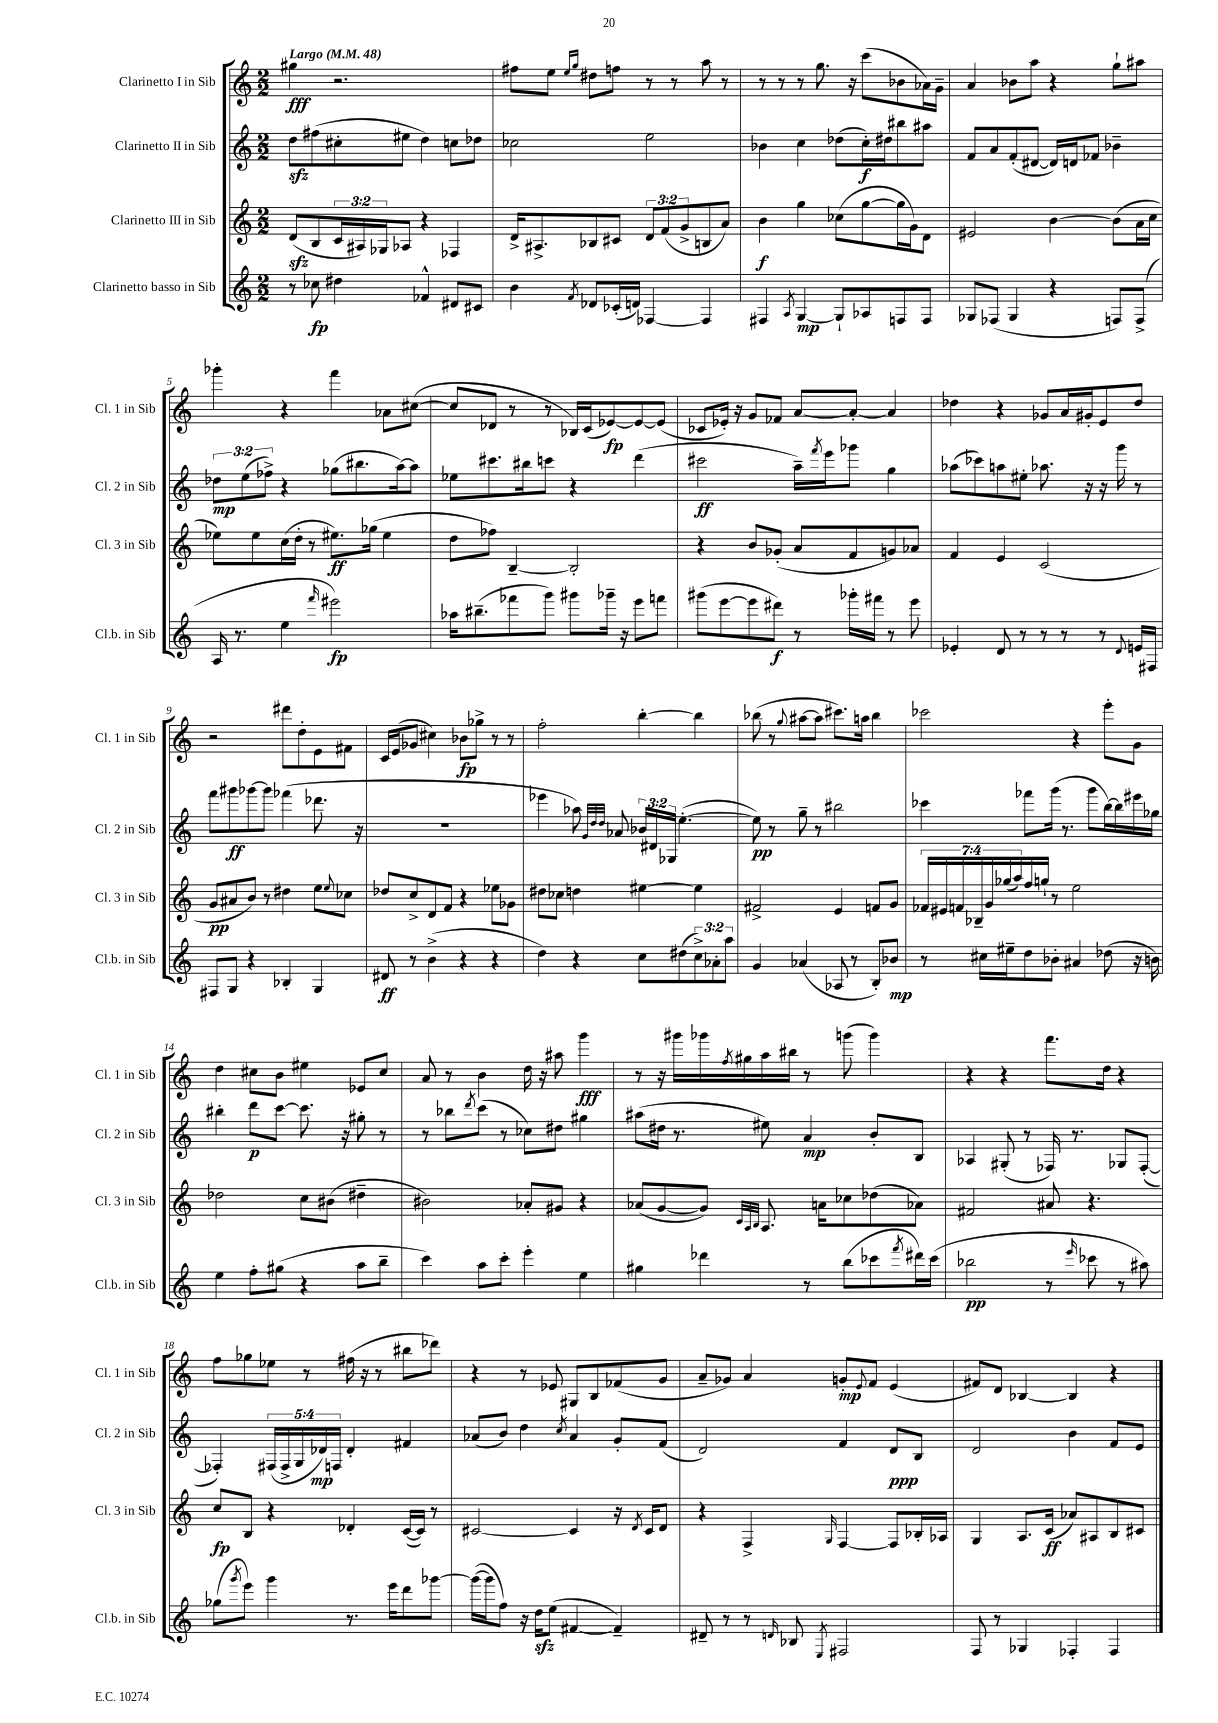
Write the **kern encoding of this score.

**kern	**dynam	**kern	**dynam	**kern	**dynam	**kern	**dynam
*part4	*part4	*part3	*part3	*part2	*part2	*part1	*part1
*staff4	*staff4	*staff3	*staff3	*staff2	*staff2	*staff1	*staff1
*I"Clarinetto basso in Sib	*	*I"Clarinetto III in Sib	*	*I"Clarinetto II in Sib	*	*I"Clarinetto I in Sib	*
*I'Cl.b. in Sib	*	*I'Cl. 3 in Sib	*	*I'Cl. 2 in Sib	*	*I'Cl. 1 in Sib	*
*clefG2	*	*clefG2	*	*clefG2	*	*clefG2	*
*k[]	*	*k[]	*	*k[]	*	*k[]	*
*M2/2	*	*M2/2	*	*M2/2	*	*M2/2	*
*MM48	*	*MM48	*	*MM48	*	*MM48	*
=1	=1	=1	=1	=1	=1	=1	=1
!	!	!	!	!	!	!LO:TX:a:B:t=Largo	!
8r	.	(8dzz/L	.	8ddzz\L	.	4gg#X\	fff
8cc-X\	fp	8B/	.	(8ff#X\	.	.	.
4dd#X\	.	24c/L	.	8cc#X'\	.	2.r	.
.	.	24A#X/)	.	.	.	.	.
.	.	24G-X/J	.	.	.	.	.
.	.	8A-X/J	.	8ee#X\J	.	.	.
4f-X^^/	.	4r	.	4dd\)	.	.	.
8d#X/L	.	4F-X/	.	8ccn\L	.	.	.
8c#X/J	.	.	.	8dd-X\J	.	.	.
=2	=2	=2	=2	=2	=2	=2	=2
4b\	.	16d^/KL	.	2cc-X\	.	8ff#X\L	.
.	.	8.A#X^/	.	.	.	.	.
.	.	.	.	.	.	8ee\J	.
.	.	.	.	.	.	16qqee/LL	.
8qf/	.	.	.	.	.	16qqgg/JJ	.
8d-X/L	.	8B-X/	.	.	.	8dd#X\L	.
(16c-X'/L	.	8c#X/J	.	.	.	8ffn\J	.
16dn/JJ)	.	.	.	.	.	.	.
[4F-X/	.	12d/L	.	2ee\	.	8r	.
.	.	(12f/	.	.	.	.	.
.	.	.	.	.	.	8r	.
.	.	12g^/	.	.	.	.	.
4F-/]	.	8Bn/	.	.	.	8aa\	.
.	.	8a/J)	.	.	.	8r	.
=3	=3	=3	=3	=3	=3	=3	=3
4F#X/	.	4b\	f	4b-X\	.	8r	.
.	.	.	.	.	.	8r	.
8qA/	.	.	.	.	.	.	.
[4G/	mp	4gg\	.	4cc\	.	8r	.
.	.	.	.	.	.	8.gg\	.
8G`/L]	.	(8cc-X\L	.	(8dd-X\L	.	.	.
.	.	.	.	.	.	16r	.
8A-X/	.	[8gg\	.	16cc'\L)	f	(8ccc\L	.
.	.	.	.	16dd#X\J	.	.	.
8Fn/	.	16gg\L]	.	8bb#X\	.	8b-X\	.
.	.	16g\J)	.	.	.	.	.
8F/J	.	8d\J	.	8aa#X\J	.	16a-X\L)	.
.	.	.	.	.	.	16g~\JJ	.
=4	=4	=4	=4	=4	=4	=4	=4
8G-X/L	.	2e#X/	.	8f/L	.	4a/	.
(8F-X/J	.	.	.	8a/	.	.	.
4G-/	.	.	.	(8f'/	.	8b-X\L	.
.	.	.	.	[8d#X/J	.	8aa\J	.
4r	.	[4b\	.	16d#/LL])	.	4r	.
.	.	.	.	16dn/J	.	.	.
.	.	.	.	8f-X/J	.	.	.
8Fn/L)	.	(8b\L]	.	4b-X~\	.	8gg`\L	.
(8F^/J	.	16a\L	.	.	.	8aa#X\J	.
.	.	16cc\JJ	.	.	.	.	.
!!LO:LB:g=z
=5	=5	=5	=5	=5	=5	=5	=5
16A/	.	8ee-X\L)	.	12dd-X\L	mp	4ggg-X'\	.
8.r	.	.	.	.	.	.	.
.	.	.	.	(12ee\	.	.	.
.	.	8ee-\	.	.	.	.	.
.	.	.	.	12ff-X^\J)	.	.	.
4ee\	.	(16cc\L	.	4r	.	4r	.
.	.	16dd'\JJ	.	.	.	.	.
.	.	8r	.	.	.	.	.
16qqfff/	.	.	.	.	.	.	.
2eee#X\)	fp	8.ee#X\L)	ff	(8gg-X\L	.	4fff\	.
.	.	.	.	8.bb#X\	.	.	.
.	.	(16gg-X\Jk	.	.	.	.	.
.	.	4ee#\	.	.	.	8a-X\L	.
.	.	.	.	[16aa\k)	.	.	.
.	.	.	.	8aa\J]	.	([8cc#X\J	.
=6	=6	=6	=6	=6	=6	=6	=6
16aa-X\KL	.	8dd\L	.	8ee-X\L	.	8cc#/L]	.
(8.bb#X~\	.	.	.	.	.	.	.
.	.	8ff-X\J)	.	8.ccc#X\	.	8d-X/J	.
8fff-X\	.	[4B~/	.	.	.	8r	.
.	.	.	.	16bb#X\k	.	.	.
8ggg\J)	.	.	.	8cccn\J	.	8r	.
8ggg#X\L	.	2B'/]	.	4r	.	16B-X/LL)	.
.	.	.	.	.	.	(16c/J	.
16ggg-X~\Jk	.	.	.	.	.	[8e-X/)	fp
16r	.	.	.	.	.	.	.
8eee\L	.	.	.	(4ddd\	.	8e-/_	.
8fffn\J	.	.	.	.	.	(8e-/J]	.
=7	=7	=7	=7	=7	=7	=7	=7
(8ggg#X\L	.	4r	.	2ccc#X\	ff	8c-X/L	.
[8eee\	.	.	.	.	.	16e-X'/Jk)	.
.	.	.	.	.	.	16r	.
8eee\]	.	8b/L	.	.	.	8g/L	.
8ddd#X\J)	f	(8g-X'/J	.	.	.	8f-X/J	.
8r	.	8a/L	.	16aa~\LL)	.	[8a/L	.
.	.	.	.	8qfff/	.	.	.
.	.	.	.	16eee\J	.	.	.
16ggg-X'\LL	.	8f/	.	8ggg-X\J	.	8a'/J_	.
16fff#X\JJ	.	.	.	.	.	.	.
8r	.	8gn/)	.	4gg\	.	4a/]	.
8eee\	.	8a-X/J	.	.	.	.	.
=8	=8	=8	=8	=8	=8	=8	=8
4e-X'/	.	4f/	.	(8aa-X\L	.	4dd-X\	.
.	.	.	.	8ccc-X\)	.	.	.
8d/	.	4e/	.	8aan\	.	4r	.
8r	.	.	.	8ee#X'\J	.	.	.
8r	.	(2c/	.	8.aa-X\	.	8g-X/L	.
8r	.	.	.	.	.	16a/L	.
.	.	.	.	16r	.	16g#X'/J	.
8r	.	.	.	16r	.	8e/	.
.	.	.	.	16ggg\	.	.	.
8qqd/	.	.	.	.	.	.	.
16en/LL	.	.	.	8r	.	8dd-/J	.
16F#X/JJ	.	.	.	.	.	.	.
!!LO:LB:g=z
=9	=9	=9	=9	=9	=9	=9	=9
8F#X/L	.	8g/L	pp	8fff\L	.	2r	.
8G/J	.	8a#X/	.	8ggg#X\	ff	.	.
4r	.	8b/J)	.	[8ggg-X\	.	.	.
.	.	8r	.	8ggg-\J]	.	.	.
4B-X'/	.	4dd#X\	.	(4fff-X\	.	8ddd#X\L	.
.	.	.	.	.	.	8dd'\	.
4G/	.	8ee\L	.	8.ddd-X\	.	8e\	.
.	.	8qqee/	.	.	.	.	.
.	.	8cc-X\J	.	.	.	8f#X\J	.
.	.	.	.	16r	.	.	.
=10	=10	=10	=10	=10	=10	=10	=10
8d#X/	ff	8dd-X/L	.	1r	.	16c/LL	.
.	.	.	.	.	.	(16e/J	.
8r	.	8cc^/	.	.	.	8g-X/J	.
(4b^\	.	8d/	.	.	.	4cc#X\)	.
.	.	8f/J	.	.	.	.	.
4r	.	4r	.	.	.	8b-X\L	fp
.	.	.	.	.	.	8gg-X^\J	.
4r	.	8ee-X\L	.	.	.	8r	.
.	.	8g-X\J	.	.	.	8r	.
=11	=11	=11	=11	=11	=11	=11	=11
4dd\)	.	8dd#X\L	.	4eee-X\	.	2ff'\	.
.	.	8cc-X\J	.	.	.	.	.
4r	.	4ddn\	.	8aa-X\)	.	.	.
.	.	.	.	32qqg/LLL	.	.	.
.	.	.	.	32qqdd/	.	.	.
.	.	.	.	32qqdd/JJJ	.	.	.
.	.	.	.	8a-X/	.	.	.
8cc\L	.	[4ee#X\	.	24b-X/LL	.	[4bb'\	.
.	.	.	.	24d#X/	.	.	.
.	.	.	.	24G-X/JJ	.	.	.
(8dd#X\	.	.	.	([4.ee'\	.	.	.
12cc^\)	.	4ee#\]	.	.	.	4bb\]	.
12a-X'\	.	.	.	.	.	.	.
12aa\J	.	.	.	.	.	.	.
=12	=12	=12	=12	=12	=12	=12	=12
4g/	.	2f#X^/	.	8ee\])	pp	(8bb-X\	.
.	.	.	.	8r	.	8r	.
.	.	.	.	.	.	8qqgg/	.
(4a-X/	.	.	.	8gg~\	.	[8aa#X\L	.
.	.	.	.	8r	.	8aa#\J]	.
8A-X/	.	4e/	.	2bb#X\	.	8.ccc#X\L)	.
8r	.	.	.	.	.	.	.
.	.	.	.	.	.	16aan\Jk	.
8B'/L)	.	8fn/L	.	.	.	4bb-\	.
8b-X/J	mp	8g/J	.	.	.	.	.
=13	=13	=13	=13	=13	=13	=13	=13
8r	.	28f-X/LL	.	4ccc-X\	.	2ccc-X\	.
.	.	28e#X/	.	.	.	.	.
.	.	28fn/	.	.	.	.	.
.	.	28B-X~/	.	.	.	.	.
16cc#X\LL	.	.	.	.	.	.	.
.	.	28g/	.	.	.	.	.
.	.	(28gg-X/	.	.	.	.	.
16ee#X~\J	.	.	.	.	.	.	.
.	.	28aa/)	.	.	.	.	.
8dd\	.	16ff/	.	8fff-X\L	.	.	.
.	.	16ggn`/JJ	.	.	.	.	.
8b-X'\J	.	8r	.	(16ggg\Jk	.	.	.
.	.	.	.	8.r	.	.	.
4a#X/	.	2ee\	.	.	.	4r	.
.	.	.	.	8ggg\L	.	.	.
(8dd-X\	.	.	.	[16bb\L)	.	8eee'\L	.
.	.	.	.	16bb\]	.	.	.
16r	.	.	.	16eee#X\	.	8g\J	.
16bn\)	.	.	.	16gg-X\JJ	.	.	.
!!LO:LB:g=z
=14	=14	=14	=14	=14	=14	=14	=14
4ee\	.	2dd-X\	.	4bb#X'\	.	4dd\	.
8ff'\L	.	.	.	8ddd\L	p	8cc#X\L	.
(8gg#X\J	.	.	.	[8ccc\J	.	8b\J	.
4r	.	8cc\L	.	8.ccc\]	.	4ee#X\	.
.	.	(8b#X\J	.	.	.	.	.
.	.	.	.	16r	.	.	.
8aa\L	.	4dd#X~\	.	8gg#X'\	.	8e-X/L	.
8bb~\J	.	.	.	8r	.	8cc#/J	.
=15	=15	=15	=15	=15	=15	=15	=15
4ccc\)	.	2b#X\)	.	8r	.	8a/	.
.	.	.	.	8bb-X\L	.	8r	.
.	.	.	.	8qddd/	.	.	.
8aa\L	.	.	.	(8ccc\J	.	4b\	.
8ccc'\J	.	.	.	8r	.	.	.
4eee'\	.	8a-X'/L	.	8cc-X\L)	.	16dd\	.
.	.	.	.	.	.	16r	.
.	.	8g#X/J	.	8dd#X\J	.	8aa#X\	.
4ee\	.	4r	.	4gg#X\	.	4ggg\	fff
=16	=16	=16	=16	=16	=16	=16	=16
4gg#X\	.	(8a-X/L	.	(8aa#X\L	.	8r	.
.	.	[8g/	.	16dd#X\Jk	.	16r	.
.	.	.	.	8.r	.	16ggg#X\LL	.
4ddd-X\	.	8g/J])	.	.	.	16ggg-X\	.
.	.	.	.	.	.	8qff/	.
.	.	.	.	.	.	16gg#X\	.
.	.	32qqc/LLL	.	.	.	.	.
.	.	32qqA/	.	.	.	.	.
.	.	32qqB/JJJ	.	.	.	.	.
.	.	8.A/	.	8ee#X\)	.	16aa\	.
.	.	.	.	.	.	16bb#X\JJ	.
8r	.	.	.	4a/	mp	8r	.
.	.	16an\KL	.	.	.	.	.
(8bb\L	.	8cc-X\	.	.	.	(8gggn\	.
8ccc-X\	.	(8dd-X\	.	8b'/L	.	4ggg\)	.
8qfff/	.	.	.	.	.	.	.
16ddd#X\L)	.	8a-X\J)	.	8B/J	.	.	.
(16ccc-\JJ	.	.	.	.	.	.	.
=17	=17	=17	=17	=17	=17	=17	=17
2bb-X\	pp	2f#X/	.	4A-X/	.	4r	.
.	.	.	.	(8G#X'/	.	4r	.
.	.	.	.	8r	.	.	.
8r	.	8a#X/	.	16F-X/)	.	8.fff\L	.
.	.	.	.	8.r	.	.	.
16qqeee/	.	.	.	.	.	.	.
8ccc-X\	.	4.r	.	.	.	.	.
.	.	.	.	.	.	16dd\Jk	.
8r	.	.	.	8G-X/L	.	4r	.
8aa#X\)	.	.	.	([8F-'/J	.	.	.
!!LO:LB:g=z
=18	=18	=18	=18	=18	=18	=18	=18
(8gg-X\L	.	8cc/L	fp	4F-X'/])	.	8ff\L	.
8qggg/	.	.	.	.	.	.	.
8eee\J)	.	8B/J	.	.	.	8gg-X\	.
4ggg\	.	4r	.	(20F#X/LL	.	8ee-X\J	.
.	.	.	.	20F#^/	.	.	.
.	.	.	.	20G/	.	.	.
.	.	.	.	.	.	8r	.
.	.	.	.	20d-X/)	mp	.	.
.	.	.	.	20Fn/JJ	.	.	.
8.r	.	4d-X'/	.	4d-'/	.	(16ff#X\	.
.	.	.	.	.	.	16r	.
.	.	.	.	.	.	8r	.
16eee\KL	.	.	.	.	.	.	.
8ddd\	.	([16c/LL	.	4f#X/	.	8bb#X\L	.
.	.	16c/JJ])	.	.	.	.	.
[8ggg-X\J	.	8r	.	.	.	8ddd-X\J)	.
=19	=19	=19	=19	=19	=19	=19	=19
(16ggg-\LL_	.	[2c#X/	.	(8a-X/L	.	4r	.
16ggg-\J]	.	.	.	.	.	.	.
8ff\J)	.	.	.	8b/J)	.	.	.
16r	.	.	.	4dd\	.	8r	.
16ddzz\KL	.	.	.	.	.	.	.
(8ee\J	.	.	.	.	.	8e-X/	.
.	.	.	.	8qcc/	.	.	.
[4f#X/	.	4c#/]	.	4a-/	.	8G#X/L	.
.	.	.	.	.	.	8B/	.
4f#~/])	.	16r	.	8g'/L	.	(8f-X/	.
.	.	8qd/	.	.	.	.	.
.	.	16c#/KL	.	.	.	.	.
.	.	8d/J	.	(8f/J	.	8g/J	.
=20	=20	=20	=20	=20	=20	=20	=20
8d#X~/	.	4r	.	2d/)	.	8a~/L	.
8r	.	.	.	.	.	8g-X/J)	.
8r	.	4F^/	.	.	.	4a/	.
16qqdn/	.	.	.	.	.	.	.
8B-X/	.	.	.	.	.	.	.
8qE/	.	16qqG/	.	.	.	.	.
2F#X/	.	[4F/	.	4f/	.	8gn'/L	mp
.	.	.	.	.	.	8qqe/	.
.	.	.	.	.	.	8f/J	.
.	.	8F/L]	.	8d/L	ppp	(4e/	.
.	.	16B-X'/L	.	8B/J	.	.	.
.	.	16A-X/JJ	.	.	.	.	.
=21	=21	=21	=21	=21	=21	=21	=21
8F/	.	4G/	.	2d/	.	8f#X/L)	.
8r	.	.	.	.	.	8d/J	.
4G-X/	.	8.A/L	.	.	.	[4B-X/	.
.	.	(16c/Jk	ff	.	.	.	.
4F-X'/	.	8a-X/L)	.	4b\	.	4B-/]	.
.	.	8A#X/	.	.	.	.	.
4F-/	.	8B/	.	8f/L	.	4r	.
.	.	8c#X/J	.	8e/J	.	.	.
==	==	==	==	==	==	==	==
*-	*-	*-	*-	*-	*-	*-	*-
